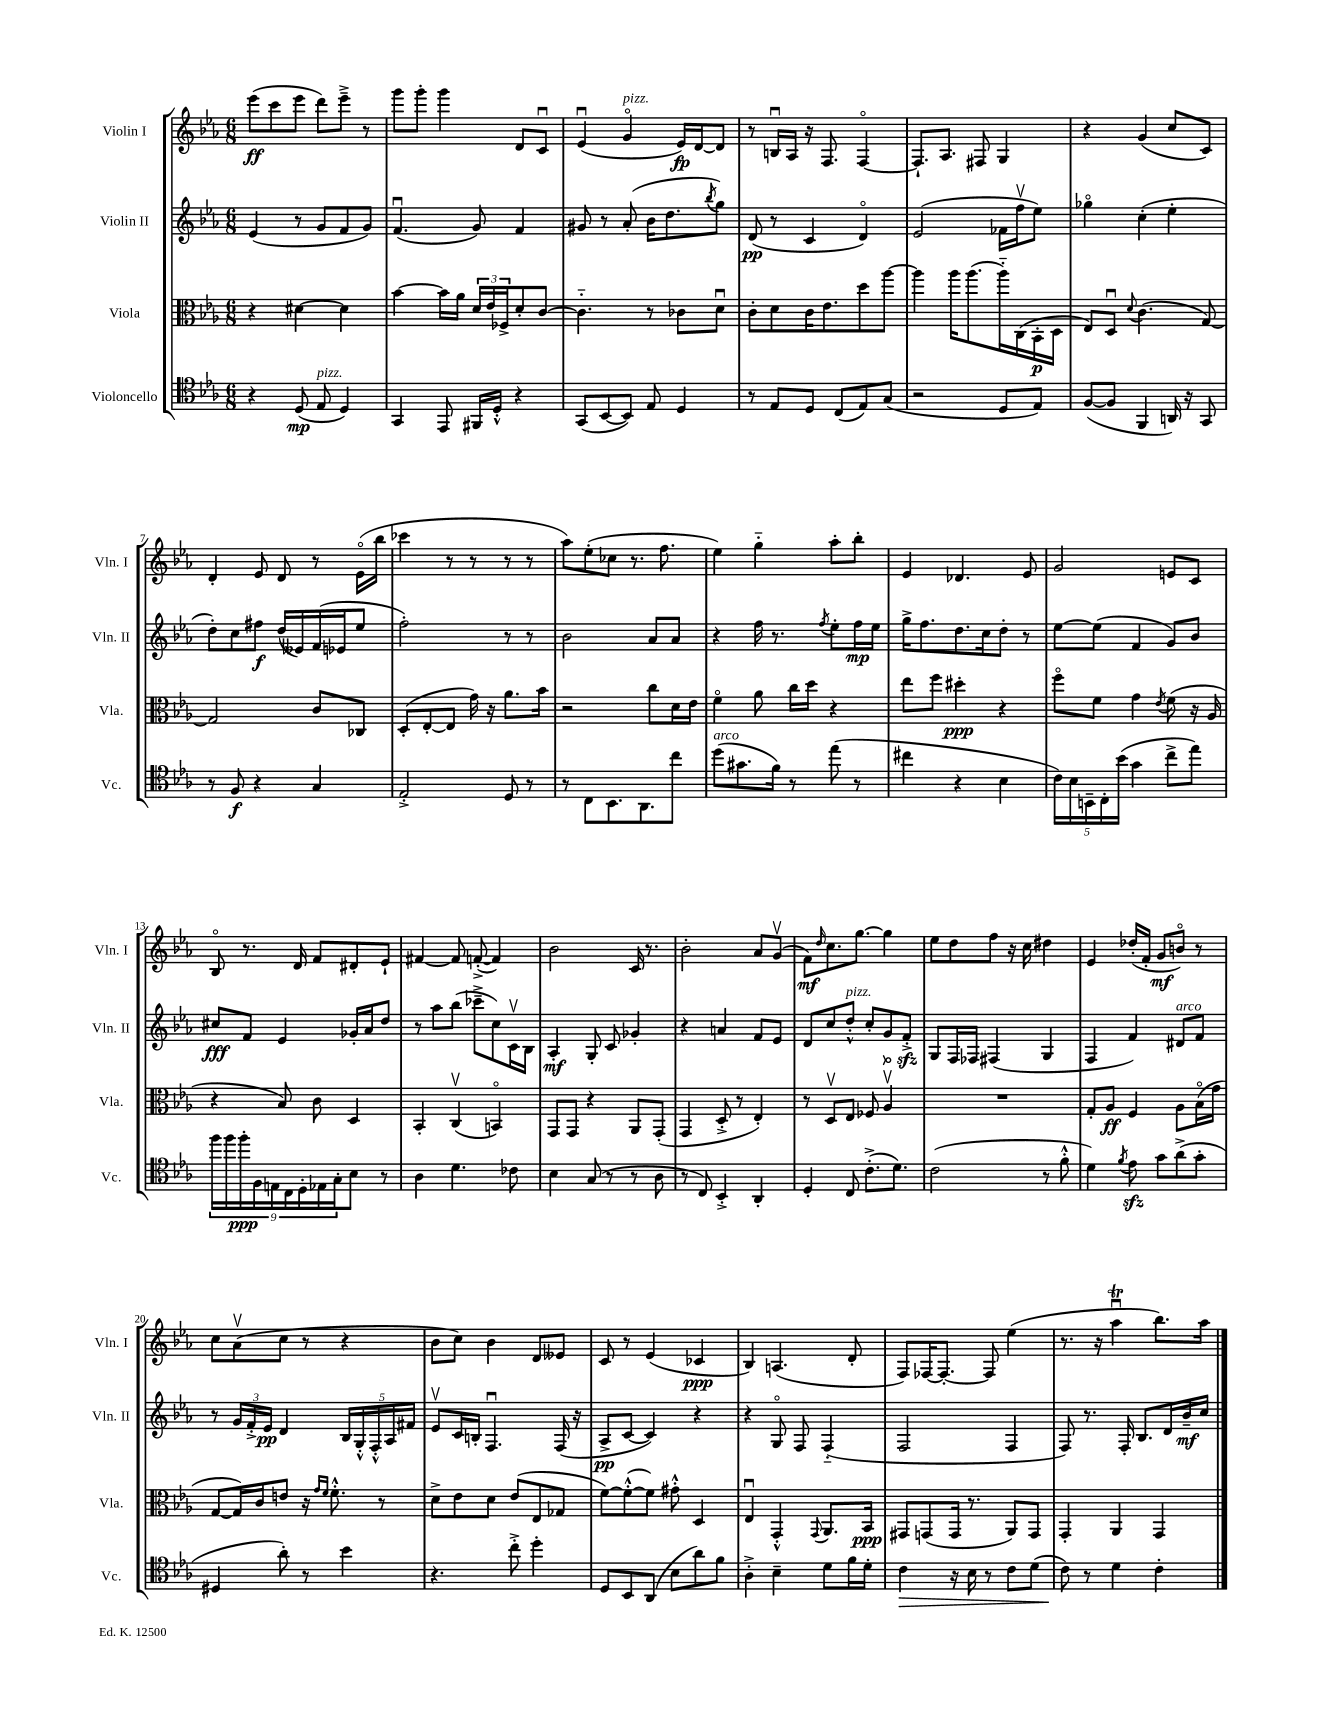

**kern	**kern	**kern	**kern
*staff4	*staff3	*staff2	*staff1
*clefC4	*clefC3	*clefG2	*clefG2
*k[b-e-a-]	*k[b-e-a-]	*k[b-e-a-]	*k[b-e-a-]
*M6/8	*M6/8	*M6/8	*M6/8
4r	4r	(4e-	(8eee-
.	.	.	8ccc
(8D	[4d#	8r	8eee-
8E-	.	8g	8ddd)
4D)	4d#]	8f	8eee-~^
.	.	8g)	8r
=	=	=	=
4GG	[4b-	(4.fu	8ggg
.	.	.	8ggg'
8EE-	16b-]	.	4ggg
.	16a-	.	.
16FF#	24d	8g)	.
.	24e-	.	.
16D'^^	.	.	.
.	24F-^	.	.
4r	8d'	4f	8d
.	[8c	.	8cu
=	=	=	=
(8GG	4.c'~]	8g#	(4e-u
[8BB-	.	8r	.
8BB-])	.	(8a-'	4go
8E-	8r	16b-	.
.	.	8.dd	.
4D	8c-	.	16e-)
.	.	.	[16d
.	.	8qbb-	.
.	8du	8gg)	8d]
=	=	=	=
8r	8c'	(8d	8r
8E-	8d	8r	16Bu
.	.	.	16A-
8D	16c	4c	16r
.	8.e-	.	8.F
(8C	.	.	.
8E-)	8dd	4do)	[4Fo
(8G	[8aa-	.	.
=	=	=	=
2r	4aa-]	(2e-	8.F`]
.	.	.	8.A-
.	16aa-	.	.
.	(8.aa-	.	.
.	.	.	8F#
8D	16aa-'~)	16f-	4G
.	(16C	16ffv	.
8E-)	16BB-'	8ee-)	.
.	16D	.	.
=	=	=	=
([8F	8E-)	4gg-o	4r
8F]	8Du	.	.
.	8qqd	.	.
4FF	(4.c	(4cc'	(4g
16AA)	.	4ee-'	8cc
16r	.	.	.
8GG	[8G)	.	8c)
=	=	=	=
8r	2G]	8dd')	4d'
8F	.	8cc	.
4r	.	8ff#	8e-
.	.	(16dd	8d
.	.	16e--)	.
4G	8c	(16f	8r
.	.	16e-	.
.	8C-	8ee-	(16e-o
.	.	.	16bb-
=	=	=	=
2E-'^	(8D'	2ff')	4ccc-
.	[8E-'	.	.
.	8E-]	.	8r
.	16g)	.	8r
.	16r	.	.
8D	8.a-	8r	8r
8r	.	8r	8r
.	16b-	.	.
=	=	=	=
8r	2r	2b-	8aa-)
8C	.	.	(8ee-'
8.BB-	.	.	8cc-
.	.	.	8.r
8.AA-	.	.	.
.	8cc	8a-	.
.	.	.	8.ff
8cc	16d	8a-	.
.	16e-	.	.
=	=	=	=
(8dd	4fo	4r	4ee-)
8.g#	.	.	.
.	8a-	16ff	4gg'~
16f)	.	8.r	.
8r	16cc	.	.
.	16dd	.	.
.	.	8qff	.
(8ee-	4r	8ee-'	8aa-'
8r	.	16ff	8bb-'
.	.	16ee-	.
=	=	=	=
4cc#	8ee-	16gg^	4e-
.	.	8.ff	.
.	8ff	.	.
4r	4dd#'	8.dd	4.d-
.	.	16cc	.
4B-	4r	8dd'	.
.	.	8r	8e-
=	=	=	=
20c)	8ffo	[8ee-	2g
20B-	.	.	.
20BB~	.	.	.
.	8f	(8ee-]	.
20C'	.	.	.
(20b-	.	.	.
4g	4g	4f	.
.	8qe-	.	.
8cc^	(8f	8g)	8e
8ee-)	16r	8b-	8c
.	16A-	.	.
=	=	=	=
18ff	4r	8cc#	8B-o
18ff	.	.	.
18ff'	.	.	.
.	.	8f	8.r
18F	.	.	.
18E	.	.	.
.	8B-)	4e-	.
18C	.	.	.
.	.	.	16d
18D'	.	.	.
.	8c	.	8f
18E-	.	.	.
18G'	.	.	.
8B-	4D	16g-'	8d#'
.	.	16a-	.
8r	.	8dd	8e-`
=	=	=	=
4A-	4BB-'	8r	[4f#
.	.	8aa-	.
4.d	(4Cv	(8bb-	8f#]
.	.	8ccc-~^	([8f'^
.	4BBo)	8cc)	4f])
8c-	.	16cv	.
.	.	16B-	.
=	=	=	=
4B-	8GG	4A-'	2b-
.	8GG	.	.
(8G	4r	8G'	.
8r	.	8c	.
8r	8AA-	4g-'	16c
.	.	.	8.r
8A-	(8GG'	.	.
=	=	=	=
8r	4GG	4r	2b-'
8C)	.	.	.
4BB-'^	8D'^	4a	.
.	8r	.	.
4AA-'	4E-')	8f	8a-
.	.	8e-	(8gv
=	=	=	=
4D'	8r	8d	8f)
.	.	.	16qqdd
.	8Dv	8cc	8.cc
8C	8E-	8dd'^^	.
.	.	.	[8.gg
(8.c'^	8F-	8cc'	.
.	4A-v	8g	4gg]
8.d)	.	.	.
.	.	8f'^	.
=	=	=	=
(2c	2.r	8G	8ee-
.	.	16F	8dd
.	.	16F-	.
.	.	(4F#	8ff
.	.	.	16r
.	.	.	16cc
8r	.	4G	4dd#
8f'^^	.	.	.
=	=	=	=
4d)	8G'	4F	4e-
.	8A-	.	.
8qf	.	.	.
8e-	4F	4f)	(16dd-'
.	.	.	16f'
8g	.	.	8g
(8a-^	8A-	8d#	8bo)
8g'	(16B-o	8f	8r
.	16g	.	.
=	=	=	=
4D#	[8G	8r	8cc
.	16G])	24g	(8a-v
.	.	24f'^	.
.	16c	.	.
.	.	24e-	.
8a-')	8e	4d	8cc
8r	16r	.	8r
.	16qqg	.	.
.	16qqf	.	.
.	8.f'^^	.	.
4b-	.	20B-	4r
.	.	20G'^^	.
.	.	20F'^^	.
.	8r	.	.
.	.	20A-	.
.	.	20f#	.
=	=	=	=
4.r	8d^	8e-v	8b-
.	8e-	16c	8cc)
.	.	16B'	.
.	8d	4.Fu	4b-
8cc'^	(8e-	.	.
4dd'	8E-	.	8d
.	8G-	(16F	8e--
.	.	16r	.
=	=	=	=
8D	[8f)	8A-^	8c
8BB-	(8f'^^_	[8c	8r
(8AA-	8f])	4c])	(4e-
8B-	8g#'^^	.	.
8a-)	4D	4r	4c-
8f	.	.	.
=	=	=	=
4A-'^	4E-u	4r	4B-)
4B-~	4GG'^^	8Go	(4.A
.	.	8F	.
.	8qqGG	.	.
8d	8.AA-	(4F'~	.
16f	.	.	8d'
16d'	16BB-	.	.
=	=	=	=
4c	8GG#	2F	8F)
.	(8GG	.	[16F-
.	.	.	8.F-'_
16r	16GG	.	.
16B-	8.r	.	.
8r	.	.	8F-]
8c	8AA-)	4F	(4ee-
(8d	8GG	.	.
=	=	=	=
8c)	4GG'	8F)	8.r
8r	.	8.r	.
.	.	.	16r
4d	4AA-	.	4aa-u
.	.	16F'	.
.	.	8.B-	.
4c'	4GG	.	8.bb-)
.	.	16d	.
.	.	16b-~	.
.	.	16cc	16aa-
==	==	==	==
*-	*-	*-	*-
